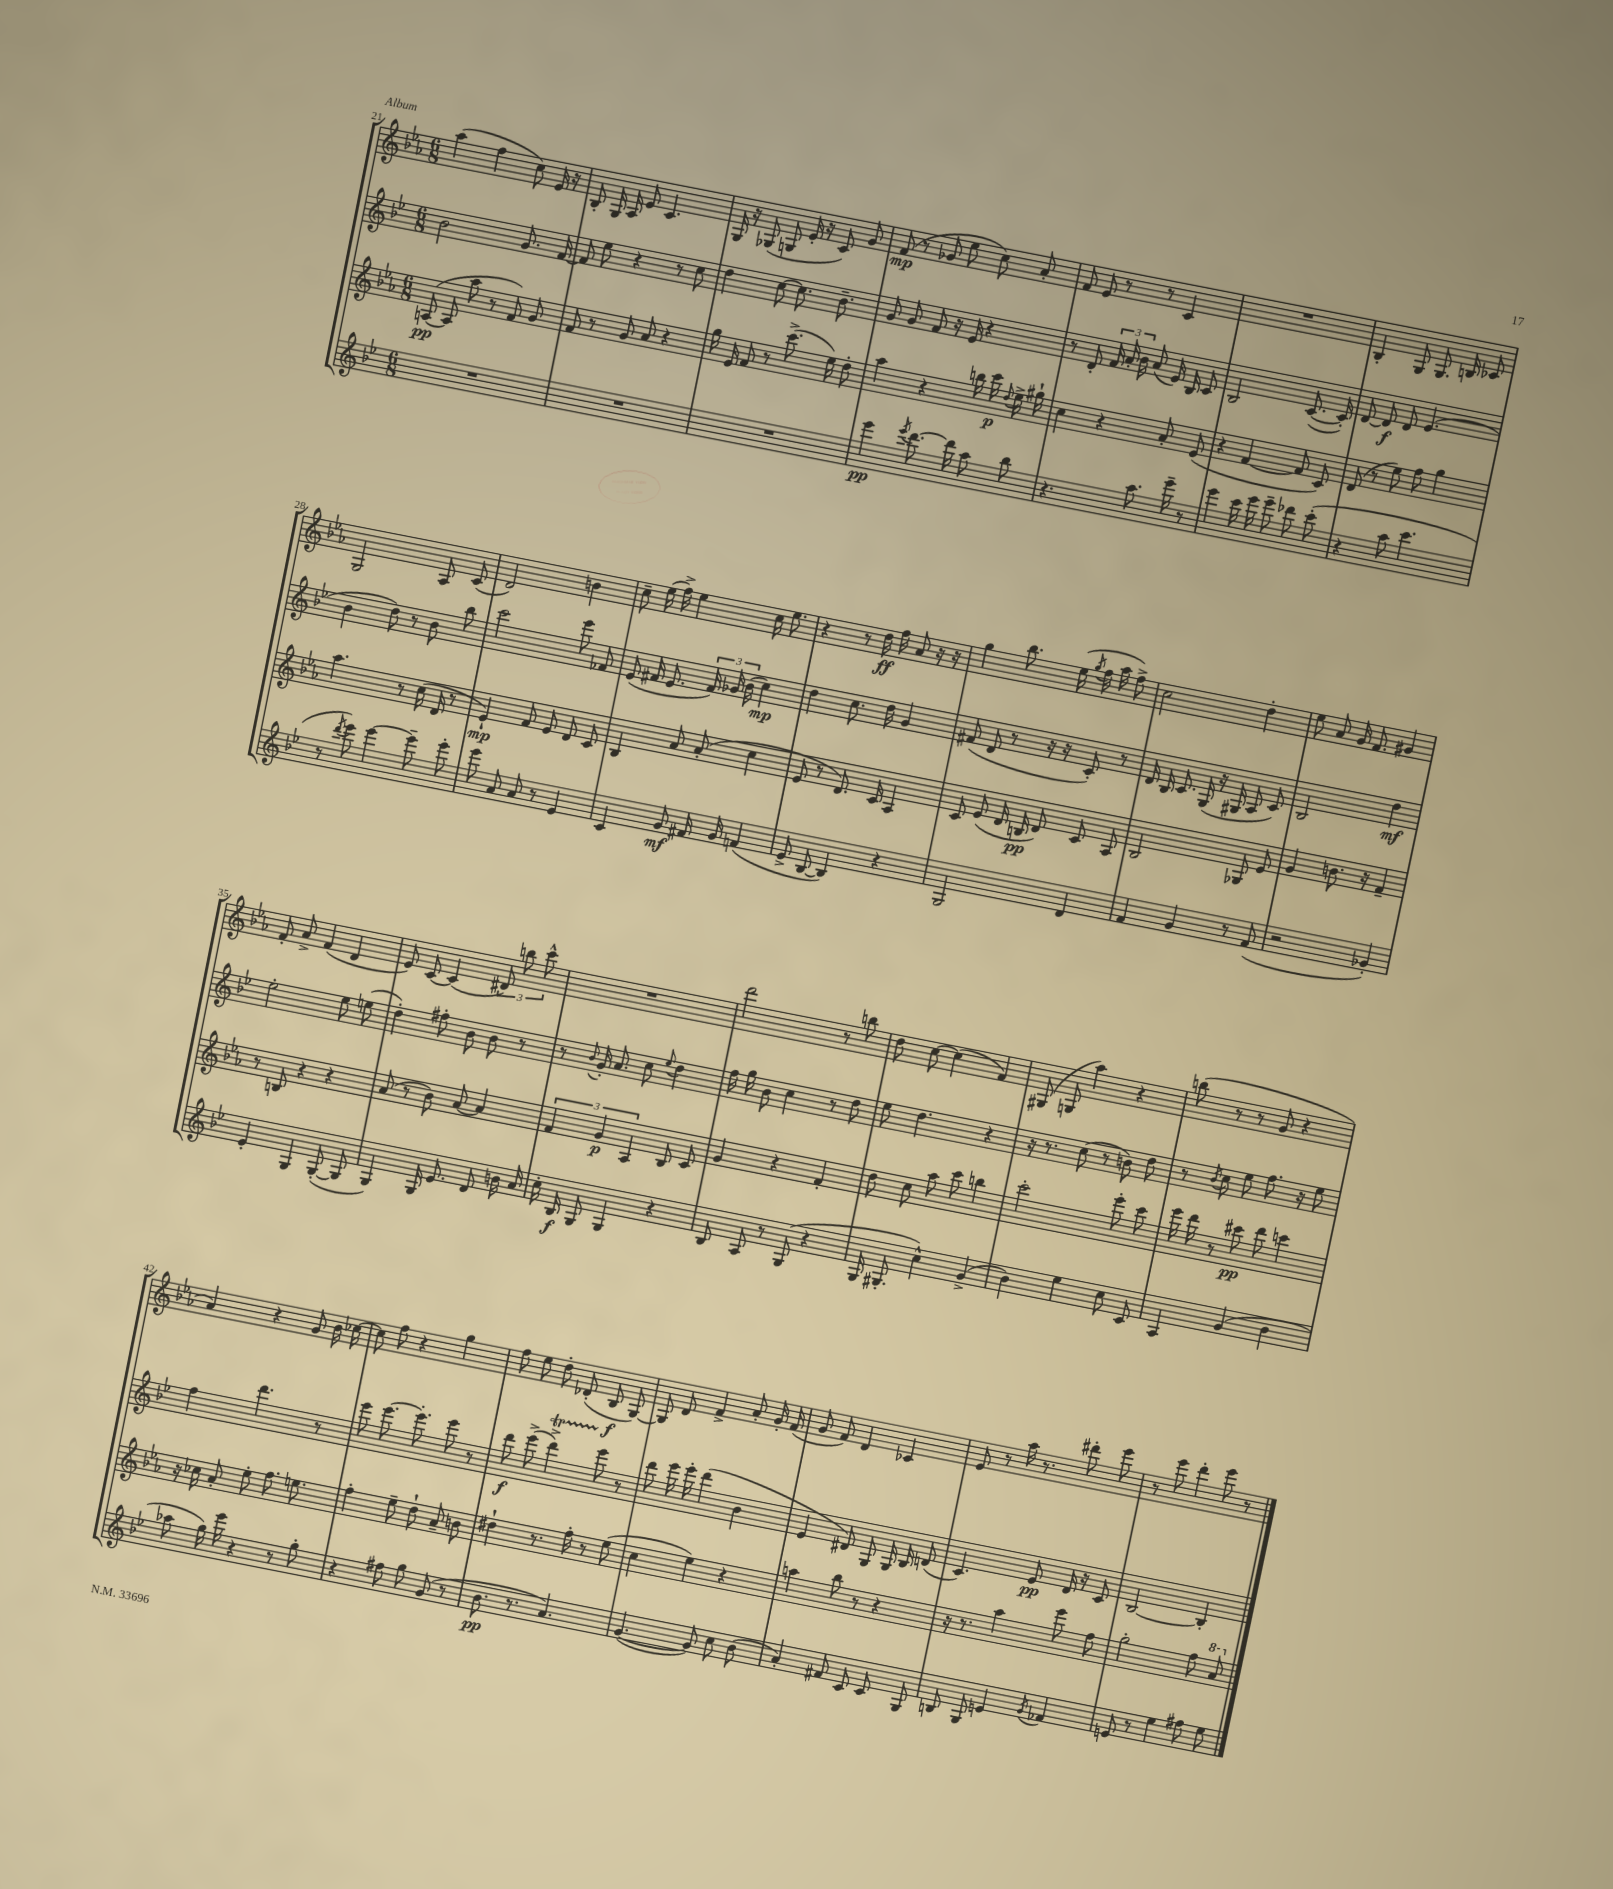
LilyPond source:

<<
\new StaffGroup <<
\new Staff = "s0" {
    \clef treble \key ees \major \numericTimeSignature \time 6/8
    \autoBeamOff aes''4( f''4 c''8) ees'16 r16 |
    bes8-. g16 aes16 ees'8 c'4. |
    g16 r16 ges8( g8 ees'16-. r16 c'8) g'8 |
    f'8\mp( r8 ges'8 ees''8 c''8) aes'8-. |
    f'8 ees'8 r8 r8 c'4 |
    R2. |
    bes4-. g8 g8. b16 ces'8 |
    g2 aes8 c'8( |
    d'2) b'4 |
    c''8-- ees''16( f''16->) ees''4 c''16 ees''8. |
    r4 r8 d''16\ff f''16 aes'8 r16 r16 |
    g''4 bes''8. ees''16( \acciaccatura { g''8 } f''16 aes''16 f''8->) |
    c''2 d''4-. |
    ees''8 aes'8 g'16 f'8. gis'4 |
    f'8-. aes'8-> f'4( d'4 |
    ees'8) c'8~ c'4( \tuplet 3/2 { dis'8) b''8 c'''8-^ } |
    R2. |
    d'''2 r8 b''8 |
    d''8 c''8~ c''4( f'4) |
    gis8( g8 aes''4) r4 |
    b''8( r8 r8 g'8 r4 |
    aes'4) r4 g'8 bes'16 ces''16~ |
    ces''8 f''8 r4 g''4 |
    f''8 ees''8 d''8-. des'8-.( bes8\f g8~) |
    g8 d'8 f'4-> aes'8-. g'16-. f'16( |
    g'8 f'8) d'4 ces'4 |
    ees'8 r8 aes''16 r8. dis'''8-. ees'''8 |
    r8 ees'''8 d'''4-. ees'''8 r8 \bar "|." |
}
\new Staff = "s1" {
    \clef treble \key bes \major \numericTimeSignature \time 6/8
    \autoBeamOff bes'2 g'8. f'16~ |
    f'8 ees''8 r4 r8 c''8 |
    d''4 c''8~ c''8. bes'8.-- |
    g'8 g'8 f'8 r16 ees'16 r4 |
    r8 d'8-. \tuplet 3/2 { f'16 a'16-. bes'16 } a'8( ees'16) bes16 c'8 |
    bes2 c'8.~( c'16-.) |
    d'8~ d'8\f d'8 ees'4.( |
    bes'4 d''8) r8 bes'8 bes''8 |
    c'''2 ees'''8 fes'8 |
    ees'8( fis'16 ees'8. \tuplet 3/2 { fis'16) ges'16 bes'16( } c''4\mp) |
    d''4 c''8. d''16 g'4 |
    fis'8( d'8 r8 r16 r16 c'8-.) r8 |
    d'16 bes16 c'8. g16( r16 gis16 a8 c'8) |
    bes2 d''4\mf |
    ees''2-. ees''8 e''8( |
    d''4-.) fis''8-. bes'8 bes'8 r8 |
    r8 \appoggiatura { bes'8 } g'16-. a'8. c''8 \appoggiatura { ees''8 } d''4 |
    f''16 g''16 bes'8 c''4 r8 d''8 |
    ees''8 d''4. r4 |
    r16 r8. c''8( r8 b'8) d''8 |
    r8 \acciaccatura { bes'8 } c''8 ees''8 f''8. r16 ees''8 |
    f''4 d'''4. r8 |
    ees'''8 ees'''8.~ ees'''8.-. ees'''8 r8 |
    d'''8\f ees'''8->( d'''4->\startTrillSpan) ees'''8\stopTrillSpan r8 |
    d'''8 ees'''16 ees'''16-. d'''4( bes'4 |
    ees'4 dis'8) g8 g16 bes16 d'8( |
    c'4.) ees'8\pp d'16 r16 c'8 |
    bes2~ bes4-. \bar "|." |
}
\new Staff = "s2" {
    \clef treble \key ees \major \numericTimeSignature \time 6/8
    \autoBeamOff a8~\pp( a8 aes''8 r8 f'8) g'8 |
    f'8 r8 g'8 aes'8 r4 |
    g''16 ees'16 f'8 r8 c'''8.->( ees''16) d''8-. |
    aes''4 r4 b''16 c'''16\p \appoggiatura { d''8 } ees''16-> gis''16-! |
    c''4 r4 aes'8-. ees'8( |
    r4 f'4~ f'8 c'8) |
    d'8( r8 ees''8) f''8 g''4 |
    aes''4. r8 c''16( d'16 r8 |
    ees'4-!\mp) f'8 ees'8 d'8 c'8 |
    bes4 aes'8 aes'8-.( c''4 |
    ees'8 r8 d'8.) c'16 aes4 |
    c'8 ees'8( d'16 b16\pp d'8) c'8 aes8 |
    bes2 ges8 ees'8 |
    g'4 b'8. r16 f'4-- |
    r8 b8 r4 r4 |
    aes'8( r8 bes'8) aes'8~ aes'4 |
    \tuplet 3/2 { f'4 g'4\p aes4 } bes8 c'8 |
    g'4 r4 f'4-. |
    d''8 c''8 aes''8 c'''8 b''4 |
    c'''2-. ees'''8-. c'''8 |
    ees'''16 d'''16 r8 cis'''8\pp d'''8 c'''4 |
    r16 ces''16 aes'8-. ees''8-. f''8. e''8. |
    f''4-. ees''8-- d''8-! aes'8-- b'8 |
    dis''4-! r8. f''16-. r8 ees''8( |
    c''4 ees''4) r4 |
    a''4 bes''8 r8 r4 |
    r16 r8. aes''4 ees'''8 f''8 |
    g''2-. f''8 \ottava #1 aes''8 \ottava #0 \bar "|." |
}
\new Staff = "s3" {
    \clef treble \key bes \major \numericTimeSignature \time 6/8
    \autoBeamOff R2. |
    R2. |
    R2. |
    ees'''4\pp \acciaccatura { ees'''8 } d'''8.~ d'''16 a''8 bes''8 |
    r4. a''8. ees'''16-- r8 |
    ees'''4 c'''16 ees'''16 ees'''8-- des'''8 c'''8-.( |
    r4 a''8 c'''4. |
    r8 \acciaccatura { d'''8 } ees'''8) ees'''4~ ees'''8-- ees'''8-. |
    ees'''8 a'8 a'8 r8 ees'4 |
    c'4 g'8\mf fis'16 g'16 f'4( |
    ees'8-> bes8~ bes4) r4 |
    g2 d'4 |
    f'4 g'4 r8 f'8( |
    r2 ges'4-.) |
    ees'4-. g4 g8~-.( g8 |
    g4) g16 ees'8. d'8 b'16 a'16 |
    c''16-. bes16\f g8 g4 r4 |
    bes8 a8 r8 g8( r4 |
    g16 gis8.-. c''4-^) g'4->( |
    bes'4) ees''4 c''8 c'8 |
    a4 g'4( bes'4 |
    aes''8 g''16) ees'''16 r4 r8 g''8-. |
    r4 fis''8 g''8 g'8( r8 |
    bes'8.\pp r8. a'4.) |
    g'4.~( g'8) c''8 bes'8( |
    a'4-.) fis'8 c'8 c'8 g8 |
    b8 g8 e'4 \acciaccatura { g'8 } fes'4 |
    e'8 r8 ees''4 fis''8 ees''8 \bar "|." |
}
>>
>>
\layout { \context { \Score currentBarNumber = #21 } }
